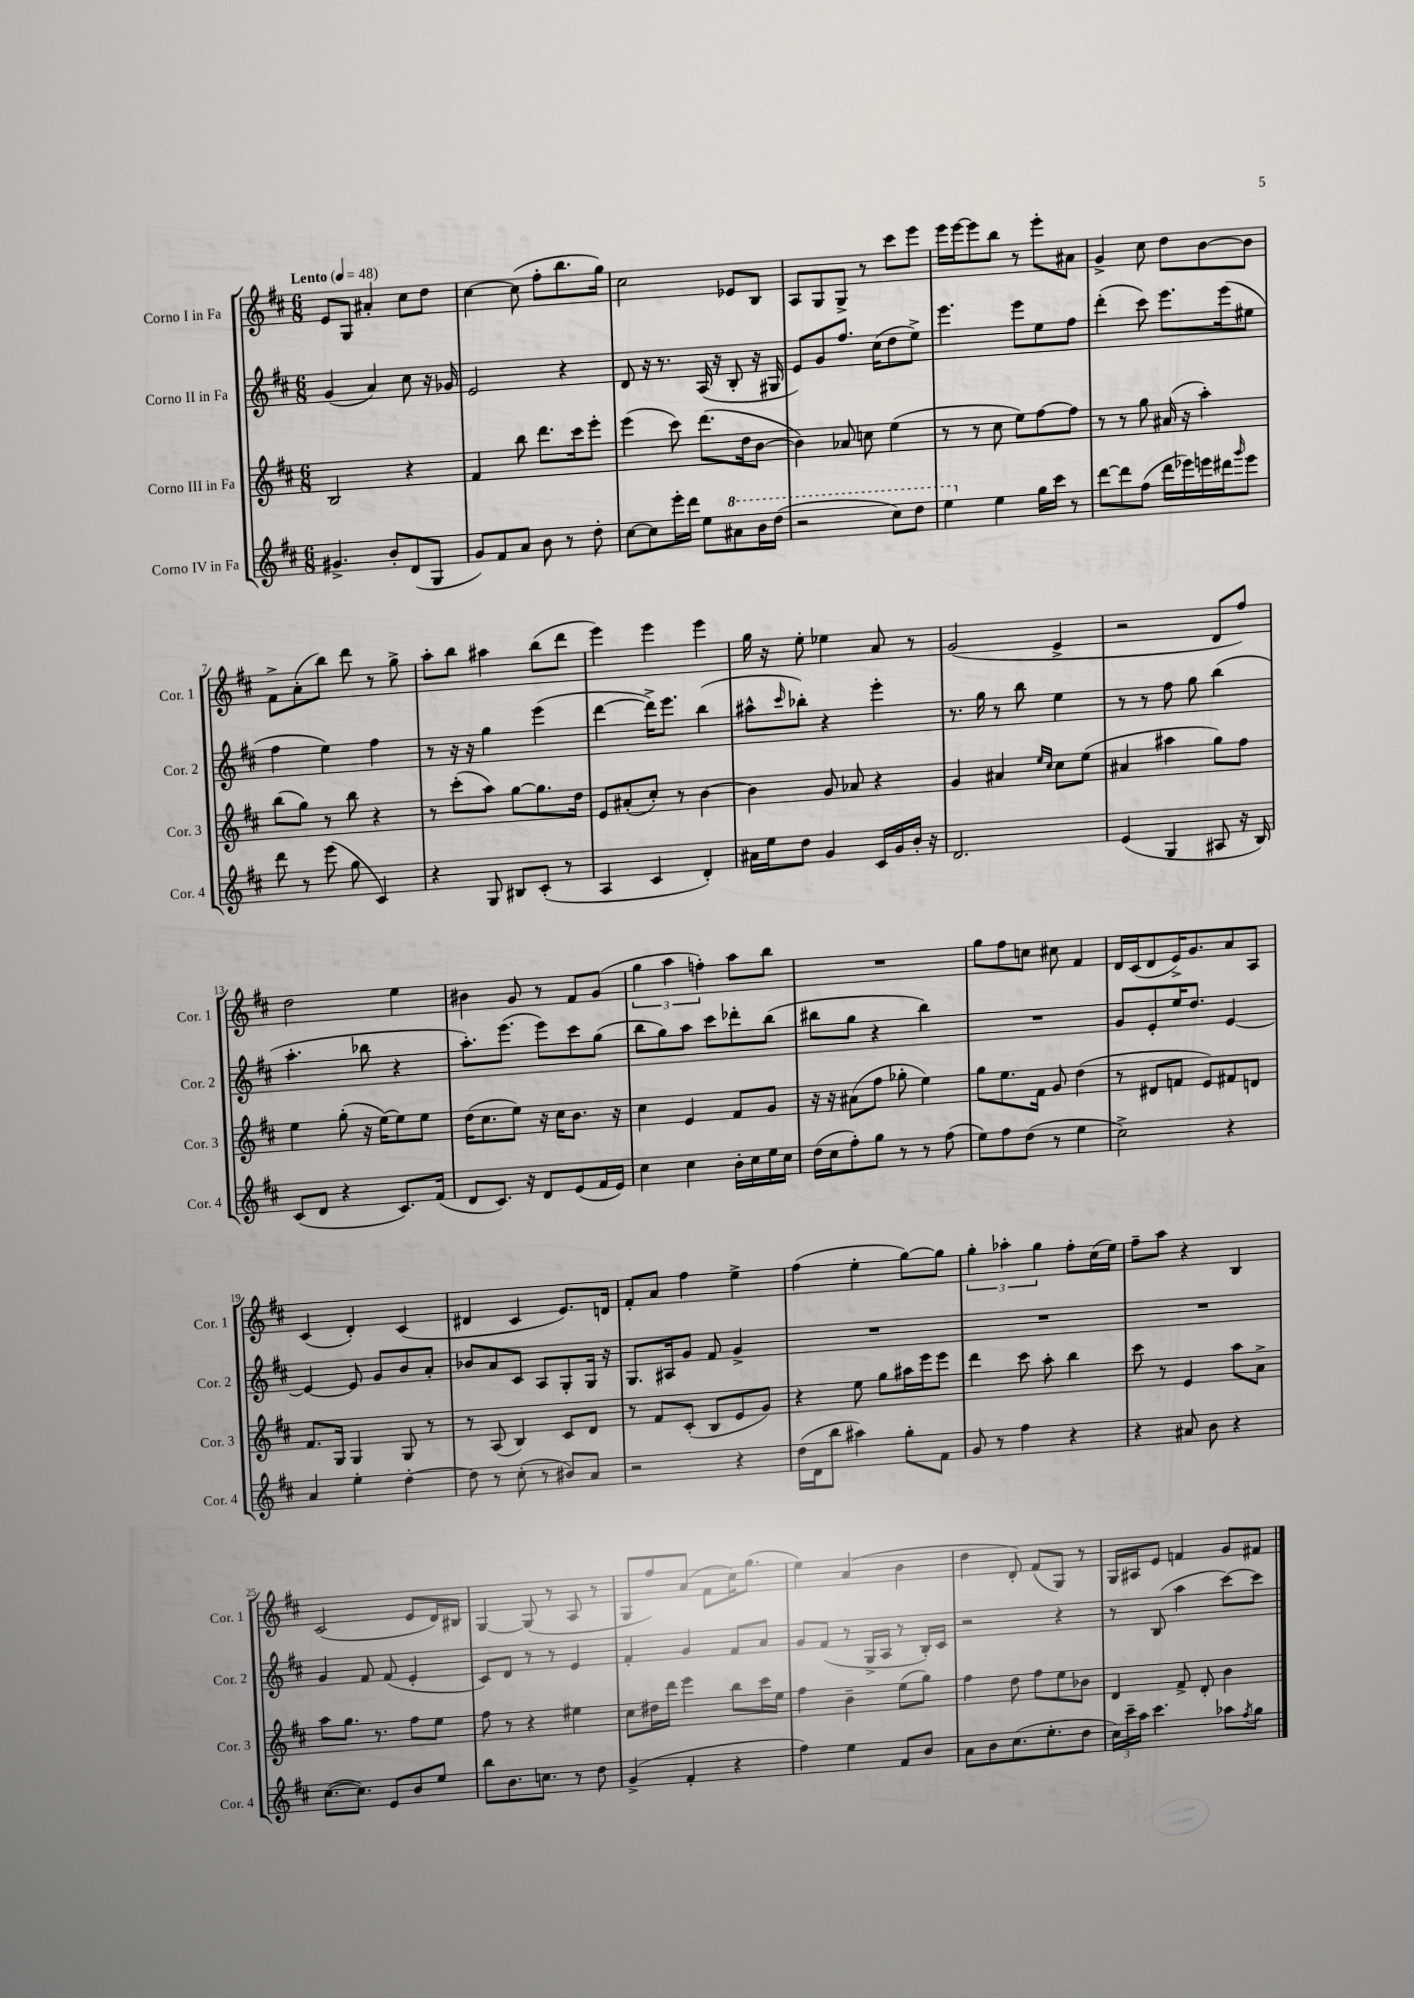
<<
\new StaffGroup <<
\new Staff = "s0" \with { instrumentName = "Corno I in Fa" shortInstrumentName = "Cor. 1" } {
    \clef treble \key d \major \numericTimeSignature \time 6/8 \tempo "Lento" 4 = 48
    e'8 g8 ais'4-. cis''8 d''8 |
    cis''4~ cis''8( fis''8-. b''8. g''16) |
    cis''2 ees'8 b8 |
    a8 g8 g8-> r8 cis'''8 e'''8 |
    e'''16 e'''16~ e'''8 b''8 r8 e'''8-. ais'8 |
    g'4-> cis''8 d''8 b'8~ b'8 |
    fis'8-> a'8-.( b''8) d'''8 r8 g''8-> |
    a''8-. b''8 ais''4 b''8( d'''8 |
    e'''4) e'''4 e'''4 |
    g''16 r16 e''8-. ees''4 a'8 r8 |
    g'2( e'4-> |
    r2 d'8 fis''8) |
    d''2 e''4 |
    bis'4 g'8 r8 fis'8 g'8( |
    \tuplet 3/2 { g''4 a''4 f''4-.) } a''8 b''8 |
    R2. |
    g''8 fis''8 c''8 cis''8 fis'4 |
    d'16 cis'16( d'8 e'16->) g'8. a'8 a8 |
    cis'4( d'4-.) cis'4( |
    dis'4 cis'4 e'8.) d'16 |
    fis'8-. a'8 fis''4 e''4-> |
    fis''4( e''4-. g''8~) g''8 |
    \tuplet 3/2 { g''4-. aes''4-. g''4 } fis''8-. cis''16( e''16) |
    fis''8-- a''8 r4 b4 |
    cis'2( e'8 d'16) bis16 |
    g4~ g8( r8 a8 r8 |
    g8 fis''8) a'8( fis'8 cis''16) g''8.( |
    e''4) a'4( b'4 |
    d''4 d'8-.) fis'8( g8) r8 |
    g16 ais16 e'8 f'4 g'8 fis'8 \bar "|." |
}
\new Staff = "s1" \with { instrumentName = "Corno II in Fa" shortInstrumentName = "Cor. 2" } {
    \clef treble \key d \major \numericTimeSignature \time 6/8
    g'4( a'4) cis''8 r16 ges'16 |
    e'2 r4 |
    d'8 r16 r8. a16( r16 b8-. r16 gis16 |
    e'8) g'8 fis''8. cis''16( d''8 e''8->) |
    e'''4. e'''8 e''8 fis''8 |
    d'''4-.( cis'''8) e'''8. e'''16( eis''8 |
    fis''4 e''4) fis''4 |
    r8 r16 r16 g''4 e'''4( |
    d'''4~ d'''16->) e'''8. b''4( |
    ais''8-^ \grace { cis'''16 } bes''8-.) r4 e'''4-. |
    r8. g''16 r8 b''8 e''4 |
    r8 r8 fis''8 g''8 b''4( |
    a''4.-. bes''8 r4 |
    a''8.-.) e'''8.( e'''8) cis'''8 g''8( |
    b''8 g''8) a''8 cis'''8 des'''8-. b''8( |
    bis''8 g''8 r4 bis''4) |
    R2. |
    g'8 e'8-. e''16 d''8. e'4~ |
    e'4~ e'8 g'8 b'8 a'8-. |
    bes'8 a'8 cis'8 a8 g8-. g16 r16 |
    g8. ais16 g'8 fis'8 g'4-> |
    R2. |
    R2. |
    R2. |
    g'4 fis'8 fis'8( e'4-. |
    cis'8) d'8 r8 r8 e'4 |
    fis'4-. g'4 fis'8 a'8 |
    g'8 fis'8( r8 g16-> a16 r8 b16-.) cis'16 |
    r2 r4 |
    r8 b8( a''4 cis'''8~) cis'''8 \bar "|." |
}
\new Staff = "s2" \with { instrumentName = "Corno III in Fa" shortInstrumentName = "Cor. 3" } {
    \clef treble \key d \major \numericTimeSignature \time 6/8
    b2 r4 |
    fis'4 b''8 d'''8. cis'''16 e'''8-. |
    e'''4( cis'''8) d'''8.( d''16 b'8~ |
    b'4) aes'8 c''8 e''4( |
    r8 r8 cis''8 e''8) fis''8~ fis''8 |
    r8 r8 g''8 ais'16( r16 a''4-.) |
    b''8( g''8) r8 b''8 r4 |
    r8 cis'''8-.( a''8) g''8~ g''8. d''16 |
    e'8 ais'8-.( cis''8-.) r8 b'4~ |
    b'4 g'8 aes'8 r4 |
    g'4 ais'4 \grace { e''16 cis''16 } cis''8 e''8( |
    ais'4 ais''4 g''8) fis''8 |
    e''4 g''8-.( r16 e''16~) e''8 e''8 |
    d''16( cis''8. e''8) r16 cis''16 b'8. r16 |
    cis''4 e'4 fis'8 g'8 |
    r16 r16 ais'8( fis''8 ges''8-. e''4) |
    g''8 e''8. fis'16 g'8 d''4( |
    r8 dis'8 f'8 e'8) fis'8 d'8 |
    fis'8. g16 g4 g8 r8 |
    r8 a8( b4) cis'8 d'8 |
    r8 fis'8 cis'8-.( b8 e'8 g'8) |
    r4 e''8 g''8 ais''16 e'''16 e'''8 |
    d'''4 cis'''8 a''8-. b''4 |
    cis'''8 r8 e'4 a''8 a'8-> |
    a''8 g''8. r8. fis''8 e''8 |
    fis''8 r8 r4 eis''4 |
    cis''8 dis''16 d'''16 e'''4 b''8 cis'''16 e''16 |
    fis''4 b'4-- e''8( g''8) |
    fis''4 d''8 fis''8 e''8 bes'8 |
    d'4 fis'8-> d'8-. b'4 \bar "|." |
}
\new Staff = "s3" \with { instrumentName = "Corno IV in Fa" shortInstrumentName = "Cor. 4" } {
    \clef treble \key d \major \numericTimeSignature \time 6/8
    gis'4.-> b'8-. d'8( g8 |
    g'8) fis'8 a'8 b'8 r8 d''8-. |
    cis''8~ cis''8 e'''16-. d'''16 e''8 \ottava #1 ais''8 b''16 d'''16( |
    r2 cis'''8) d'''8 |
    e'''4 \ottava #0 e''4 g''16 cis'''16 r8 |
    d'''8~ d'''8 fis''8( d'''16 ees'''16) e'''16 dis'''16 \grace { g'''16 } e'''8 |
    d'''8 r8 e'''8( g''8 cis'4) |
    r4 g8 bis8 cis'8-.( r8 |
    a4 cis'4 d'4-.) |
    ais'16 e''16 d''8 g'4 cis'16 g'16 b'16-. r16 |
    d'2. |
    e'4( g4 ais8 r16 b16) |
    cis'8( d'8 r4 cis'8.) fis'16( |
    d'8 cis'8.) r16 d'8 e'8( fis'16 e'16) |
    cis''4 cis''4 b'16-. cis''16 e''16 cis''16 |
    d''16( cis''16 fis''8-.) g''8 r8 r8 fis''8( |
    e''8) fis''8 d''8( r8 e''4 |
    cis''2->) r4 |
    a'4 e''4-. d''4~-. |
    d''8 r8 cis''8-.( r8 bis'8) a'8 |
    r2 r4 |
    d''16( d'16 b''8 ais''4) g''8-. fis'8 |
    g'8 r8 fis''4 r4 |
    r4 ais'8 b'8 r4 |
    cis''8.~( cis''8.) e'8 b'8 e''8 |
    b''8 b'8. c''8. r8 d''8 |
    g'4->( fis'4-. r4 |
    fis''4) e''4 fis'8 b'8 |
    a'8 b'8 cis''8.( e''8.-. d''8 |
    \tuplet 3/2 { cis''16) cis'''16-- a''16 } cis'''4. aes''8 \acciaccatura { fis''8 } g''8 \bar "|." |
}
>>
>>
